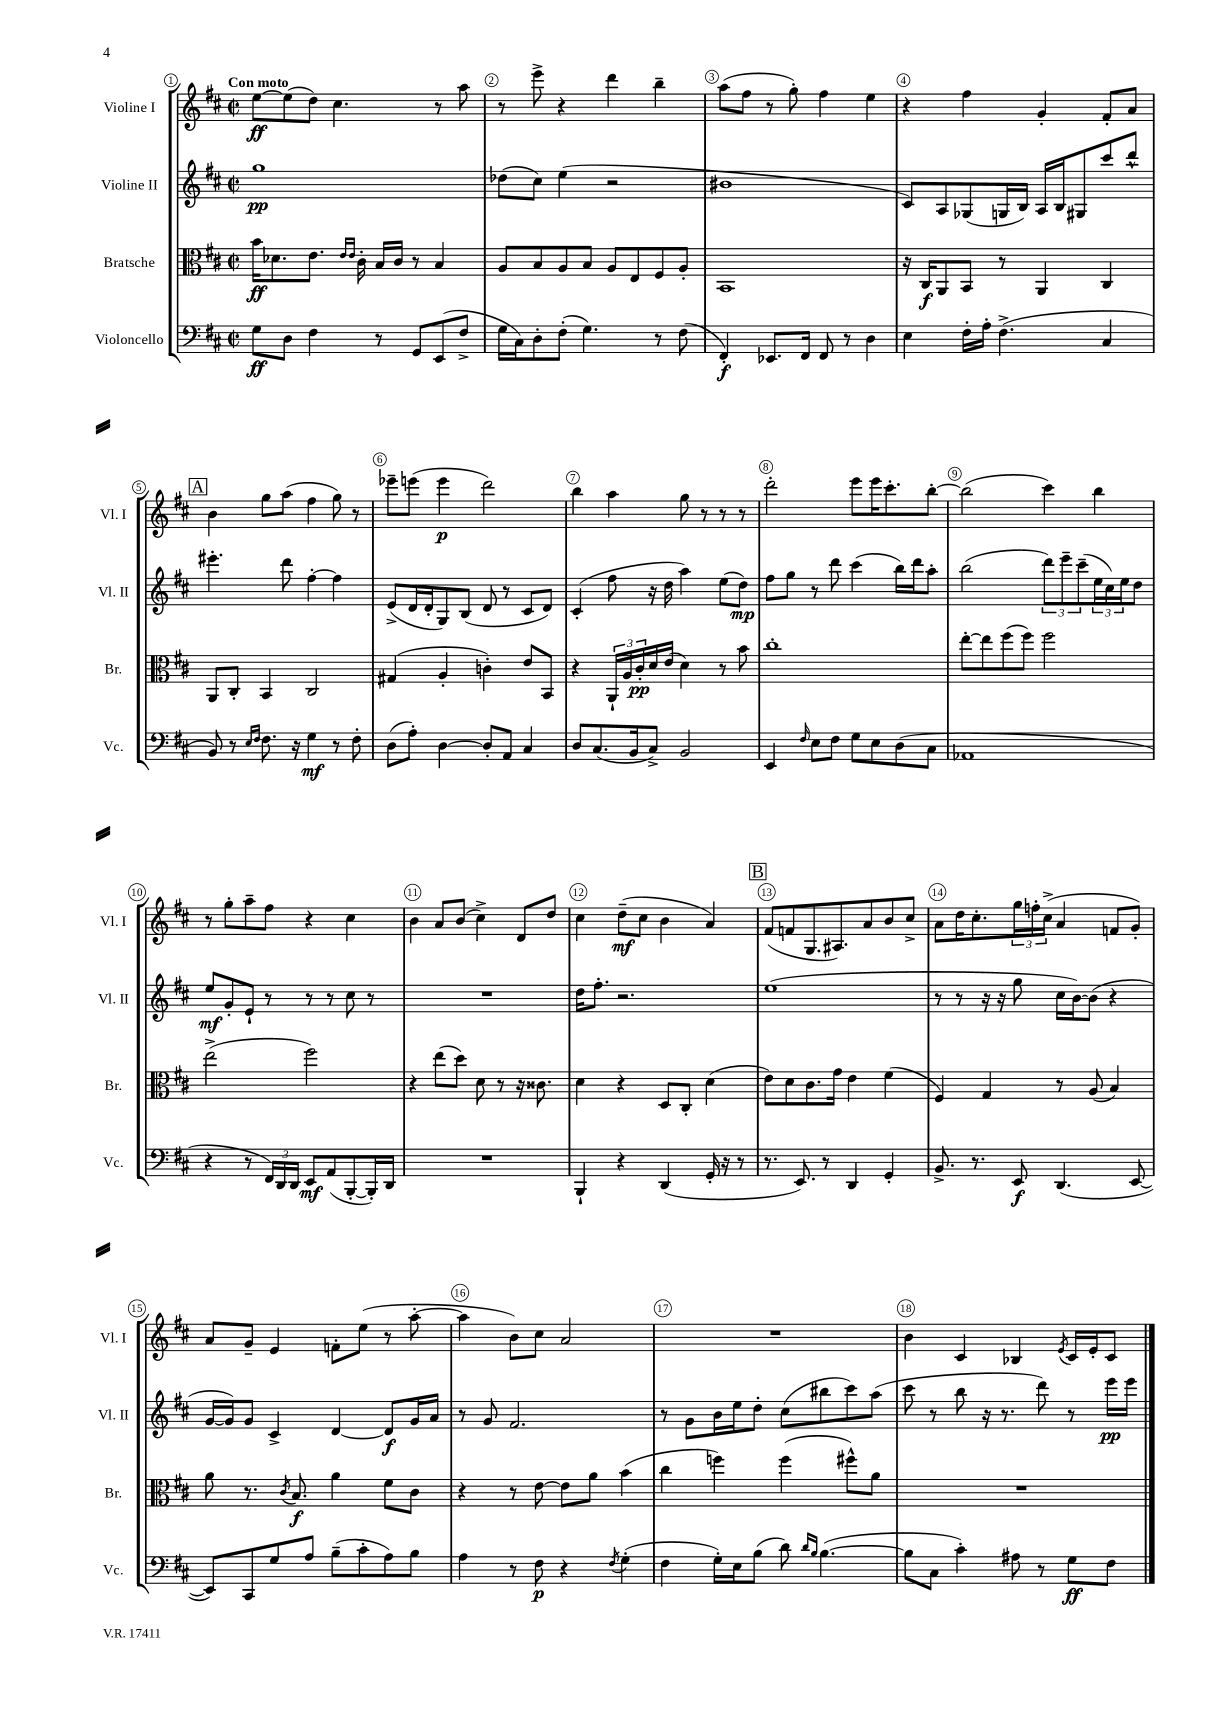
<<
\new StaffGroup <<
\new Staff = "s0" \with { instrumentName = "Violine I" shortInstrumentName = "Vl. I" } {
    \clef treble \key d \major \defaultTimeSignature \time 2/2 \tempo "Con moto"
    e''8~\ff e''8( d''8) cis''4. r8 a''8 |
    r8 e'''8-> r4 d'''4 b''4-- |
    a''8( fis''8 r8 g''8-.) fis''4 e''4 |
    r4 fis''4 g'4-. fis'8-. a'8 |
    \mark \markup { \box "A" } b'4 g''8 a''8( fis''4 g''8) r8 |
    ees'''8-- e'''8( e'''4\p d'''2) |
    b''4 a''4 g''8 r8 r8 r8 |
    d'''2-. e'''8 e'''16 cis'''8.-. b''8~-. |
    b''2( cis'''4) b''4 |
    r8 g''8-. a''8-- fis''8 r4 cis''4 |
    b'4 a'8 b'8( cis''4->) d'8 d''8 |
    cis''4 d''8--\mf( cis''8 b'4 a'4) |
    \mark \markup { \box "B" } fis'8( f'8 g8. ais8.) a'8 b'8 cis''8-> |
    a'8 d''16 cis''8.-. \tuplet 3/2 { g''16 f''16-. cis''16->( } a'4 f'8 g'8-.) |
    a'8 g'8-- e'4 f'8-. e''8( r8 a''8~-. |
    a''4 b'8) cis''8 a'2 |
    R1 |
    b'4 cis'4 bes4 \acciaccatura { e'8 } cis'16 e'16-. cis'8 \bar "|." |
}
\new Staff = "s1" \with { instrumentName = "Violine II" shortInstrumentName = "Vl. II" } {
    \clef treble \key d \major \defaultTimeSignature \time 2/2
    g''1\pp |
    des''8( cis''8) e''4( r2 |
    bis'1 |
    cis'8) a8 ges8( g16 b16) a16 b16 gis8 cis'''8 d'''8-^ |
    \mark \markup { \box "A" } eis'''4.-. d'''8 fis''4~-. fis''4 |
    e'8->( d'16 d'16-. g8) b8( d'8 r8 cis'8 d'8) |
    cis'4-.( fis''8 r16 d''16 a''4) e''8( d''8\mp) |
    fis''8 g''8 r8 d'''8 cis'''4( b''16) d'''16 a''8-. |
    b''2( \tuplet 3/2 { d'''8) e'''8-- cis'''8--( } \tuplet 3/2 { e''16 cis''16) e''16 } d''8 |
    e''8\mf g'8-. e'8-! r8 r8 r8 cis''8 r8 |
    R1 |
    d''16 fis''8.-. r2. |
    \mark \markup { \box "B" } e''1( |
    r8 r8 r16 r16 g''8 cis''16 b'16~) b'8( r4 |
    g'16~ g'16) g'8 cis'4-> d'4~ d'8\f g'16 a'16 |
    r8 g'8 fis'2. |
    r8 g'8 b'16 e''16 d''8-. cis''8( bis''8 cis'''8) a''8( |
    cis'''8 r8 b''8 r16 r8. d'''8) r8 e'''16\pp e'''16 \bar "|." |
}
\new Staff = "s2" \with { instrumentName = "Bratsche" shortInstrumentName = "Br." } {
    \clef alto \key d \major \defaultTimeSignature \time 2/2
    b'16\ff des'8. e'8. \grace { e'16 e'16 } cis'16-. b16 cis'16 r8 b4 |
    a8 b8 a8 b8 a8 e8 fis8 a8-. |
    b,1 |
    r16 cis16\f a,8 b,8 r8 a,4 cis4 |
    \mark \markup { \box "A" } a,8 cis8-. b,4 cis2 |
    gis4( a4-. c'4-.) e'8 b,8 |
    r4 \tuplet 3/2 { a,16-! a16 cis'16-.\pp } d'16 e'16( d'4) r8 b'8 |
    cis''1-. |
    e''8~-. e''8 fis''8( fis''8) fis''2 |
    e''2->( fis''2) |
    r4 e''8( d''8) d'8 r8 r16 cisis'8. |
    d'4 r4 d8 cis8-. d'4( |
    \mark \markup { \box "B" } e'8) d'8 cis'8. g'16 e'4 fis'4( |
    fis4) g4 r8 a8( b4) |
    a'8 r8. \acciaccatura { cis'8 } b8.\f a'4 fis'8 cis'8 |
    r4 r8 e'8~ e'8 a'8 b'4( |
    cis''4 f''4) f''4( fis''8-^) a'8 |
    R1 \bar "|." |
}
\new Staff = "s3" \with { instrumentName = "Violoncello" shortInstrumentName = "Vc." } {
    \clef bass \key d \major \defaultTimeSignature \time 2/2
    g8\ff d8 fis4 r8 g,8 e,8( fis8-> |
    g16 cis16) d8-. fis8-.( g4.) r8 fis8( |
    fis,4-.\f) ees,8. fis,16 fis,8 r8 d4 |
    e4 fis16-. a16-. fis4.->( cis4 |
    \mark \markup { \box "A" } b,8) r8 \grace { e16 fis16 } fis8. r16 g4\mf r8 fis8-. |
    d8( a8-.) d4~ d8-. a,8 cis4 |
    d8 cis8.( b,16 cis8->) b,2 |
    e,4 \grace { fis16 } e8 fis8 g8 e8 d8( cis8 |
    aes,1 |
    r4 r8 \tuplet 3/2 { fis,16) d,16 d,16 } e,8\mf a,8( b,,8~-. b,,16-.) d,16 |
    R1 |
    b,,4-! r4 d,4( g,16-. r16 r8 |
    \mark \markup { \box "B" } r8. e,8.) r8 d,4 g,4-. |
    b,8.-> r8. e,8\f d,4.( e,8~ |
    e,8) cis,8 g8 a8 b8--( cis'8-. a8) b8 |
    a4 r8 fis8\p r4 \acciaccatura { fis8 } g4-.( |
    fis4 g16-.) e16 b8( d'8) \grace { d'16 b16 } b4.~( |
    b8 cis8 cis'4-.) ais8 r8 g8\ff fis8 \bar "|." |
}
>>
>>
\layout { \context { \Score \override BarNumber.break-visibility = ##(#f #t #t) barNumberVisibility = #all-bar-numbers-visible \override BarNumber.stencil = #(make-stencil-circler 0.1 0.3 ly:text-interface::print) } }
